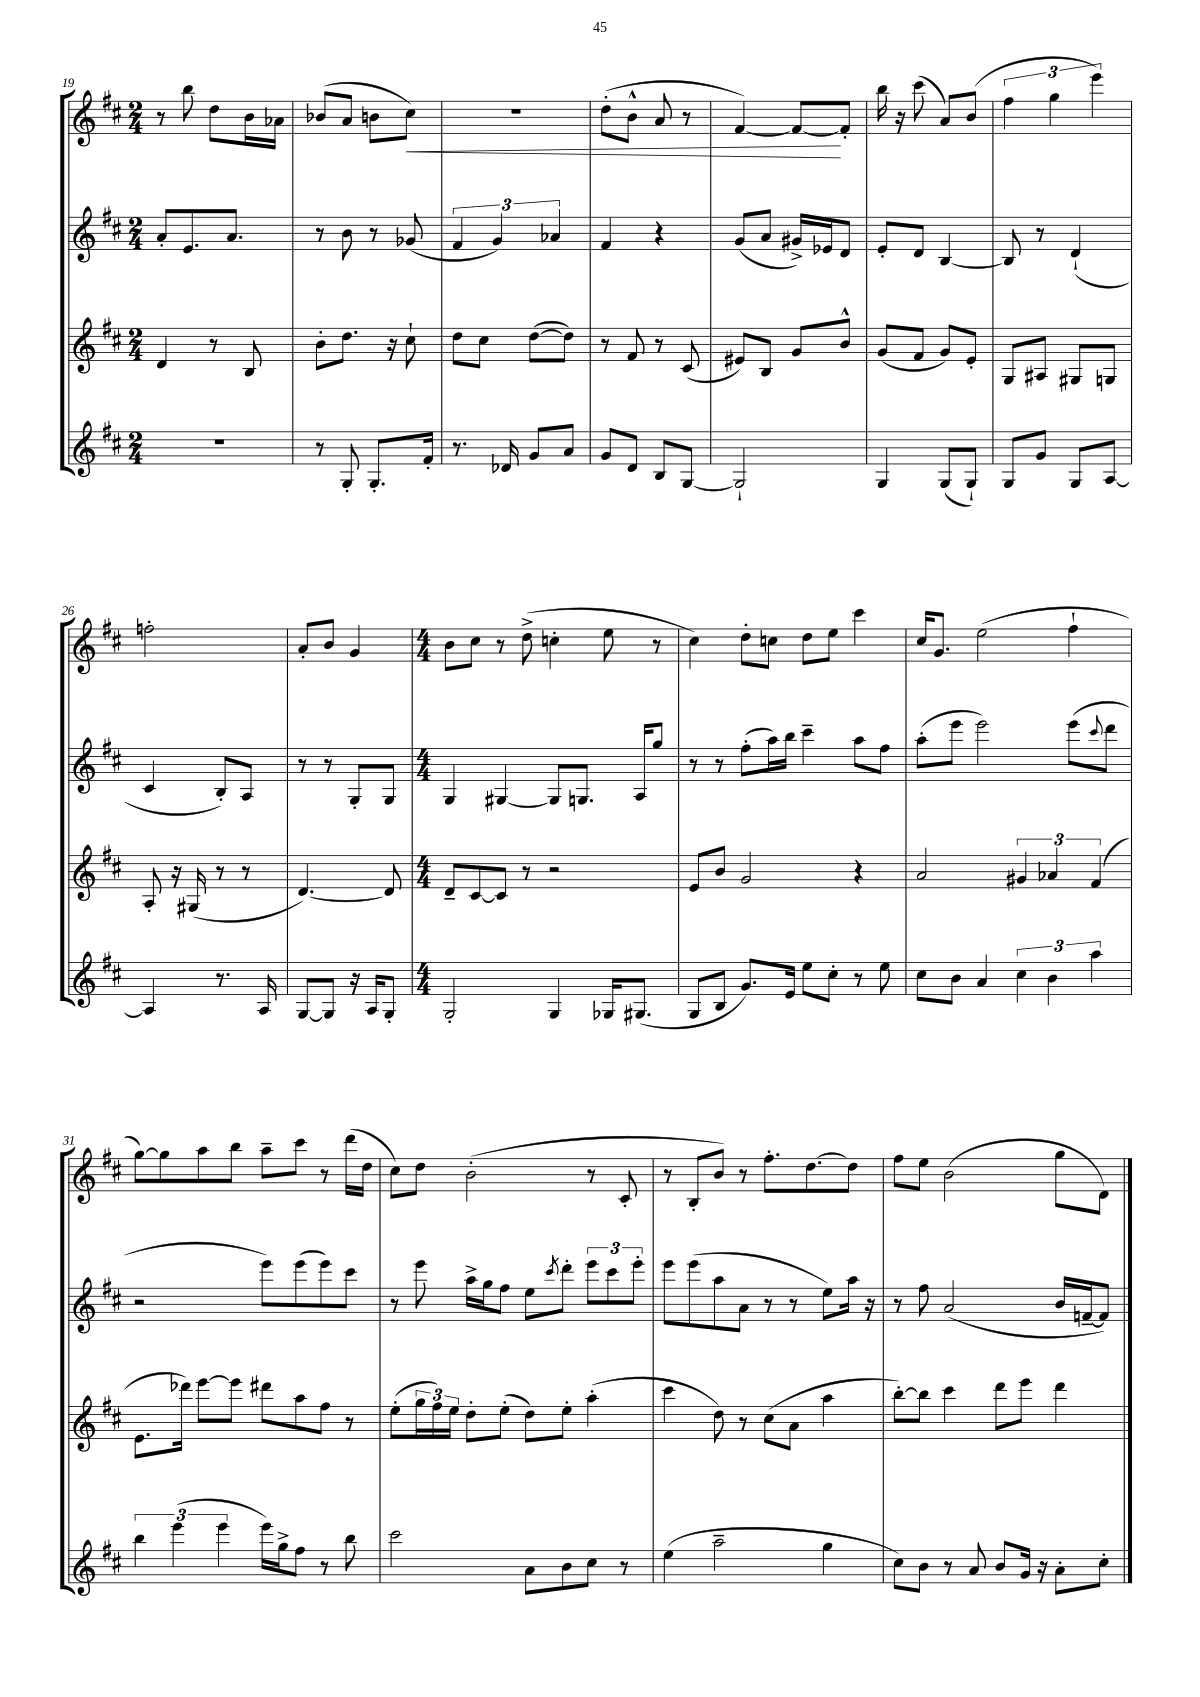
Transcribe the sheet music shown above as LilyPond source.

<<
\new StaffGroup <<
\new Staff = "s0" {
    \clef treble \key d \major \numericTimeSignature \time 2/4
    r8 b''8 d''8 b'16 aes'16 |
    bes'8( a'8 b'8 cis''8\<) |
    R2 |
    d''8-.( b'8-^ a'8 r8 |
    fis'4~) fis'8~\! fis'8-. |
    b''16 r16 cis'''8( a'8) b'8( |
    \tuplet 3/2 { fis''4 g''4 e'''4) } |
    f''2-. |
    a'8-. b'8 g'4 |
    \numericTimeSignature \time 4/4 b'8 cis''8 r8 d''8->( c''4-. e''8 r8 |
    cis''4) d''8-. c''8 d''8 e''8 cis'''4 |
    cis''16 g'8. e''2( fis''4-! |
    g''8~) g''8 a''8 b''8 a''8-- cis'''8 r8 d'''16( d''16 |
    cis''8) d''8 b'2-.( r8 cis'8-. |
    r8 b8-. b'8) r8 fis''8.-. d''8.~ d''8 |
    fis''8 e''8 b'2( g''8 d'8) \bar "|." |
}
\new Staff = "s1" {
    \clef treble \key d \major \numericTimeSignature \time 2/4
    a'8-. e'8. a'8. |
    r8 b'8 r8 ges'8( |
    \tuplet 3/2 { fis'4 g'4) aes'4 } |
    fis'4 r4 |
    g'8( a'8 gis'16->) ees'16 d'8 |
    e'8-. d'8 b4~ |
    b8 r8 d'4-!( |
    cis'4 b8-.) a8 |
    r8 r8 g8-. g8 |
    \numericTimeSignature \time 4/4 g4 gis4~ gis8 g8. a16 g''8 |
    r8 r8 fis''8-.( a''16) b''16 cis'''4-- a''8 fis''8 |
    a''8-.( e'''8 e'''2) e'''8( \appoggiatura { cis'''8 } d'''8 |
    r2 e'''8) e'''8( e'''8) cis'''8 |
    r8 e'''8 a''16-> g''16 fis''8 e''8 \acciaccatura { cis'''8 } d'''8-. \tuplet 3/2 { e'''8 cis'''8 e'''8-. } |
    e'''8 e'''8( a''8 a'8 r8 r8 e''8) a''16 r16 |
    r8 fis''8 a'2( b'16 f'16~-- f'8) \bar "|." |
}
\new Staff = "s2" {
    \clef treble \key d \major \numericTimeSignature \time 2/4
    d'4 r8 b8 |
    b'8-. d''8. r16 cis''8-! |
    d''8 cis''8 d''8~( d''8) |
    r8 fis'8 r8 cis'8( |
    eis'8) b8 g'8 b'8-^ |
    g'8( fis'8 g'8) e'8-. |
    g8 ais8 gis8 g8 |
    a8-. r16 gis16( r8 r8 |
    d'4.~) d'8 |
    \numericTimeSignature \time 4/4 d'8-- cis'8~ cis'8 r8 r2 |
    e'8 b'8 g'2 r4 |
    a'2 \tuplet 3/2 { gis'4 aes'4 fis'4( } |
    e'8. des'''16) e'''8~ e'''8 dis'''8 a''8 fis''8 r8 |
    e''8-.( \tuplet 3/2 { g''16 fis''16) e''16 } d''8-. e''8-.( d''8) e''8-. a''4-.( |
    cis'''4 d''8) r8 cis''8( a'8 a''4 |
    b''8~-.) b''8 cis'''4 d'''8 e'''8 d'''4 \bar "|." |
}
\new Staff = "s3" {
    \clef treble \key d \major \numericTimeSignature \time 2/4
    r2 |
    r8 g8-. g8.-. fis'16-. |
    r8. des'16 g'8 a'8 |
    g'8 d'8 b8 g8~ |
    g2-! |
    g4 g8( g8-!) |
    g8 g'8 g8 a8~ |
    a4 r8. a16 |
    g8~ g8 r16 a16 g8-. |
    \numericTimeSignature \time 4/4 g2-. g4 ges16 gis8.( |
    g8 b8 g'8.) e'16 e''8 cis''8-. r8 e''8 |
    cis''8 b'8 a'4 \tuplet 3/2 { cis''4 b'4 a''4 } |
    \tuplet 3/2 { b''4 e'''4( e'''4 } e'''16) g''16-> fis''8 r8 b''8 |
    cis'''2 a'8 b'8 cis''8 r8 |
    e''4( a''2-- g''4 |
    cis''8) b'8 r8 a'8 b'8 g'16 r16 a'8-. cis''8-. \bar "|." |
}
>>
>>
\layout { \context { \Score currentBarNumber = #19 } }
